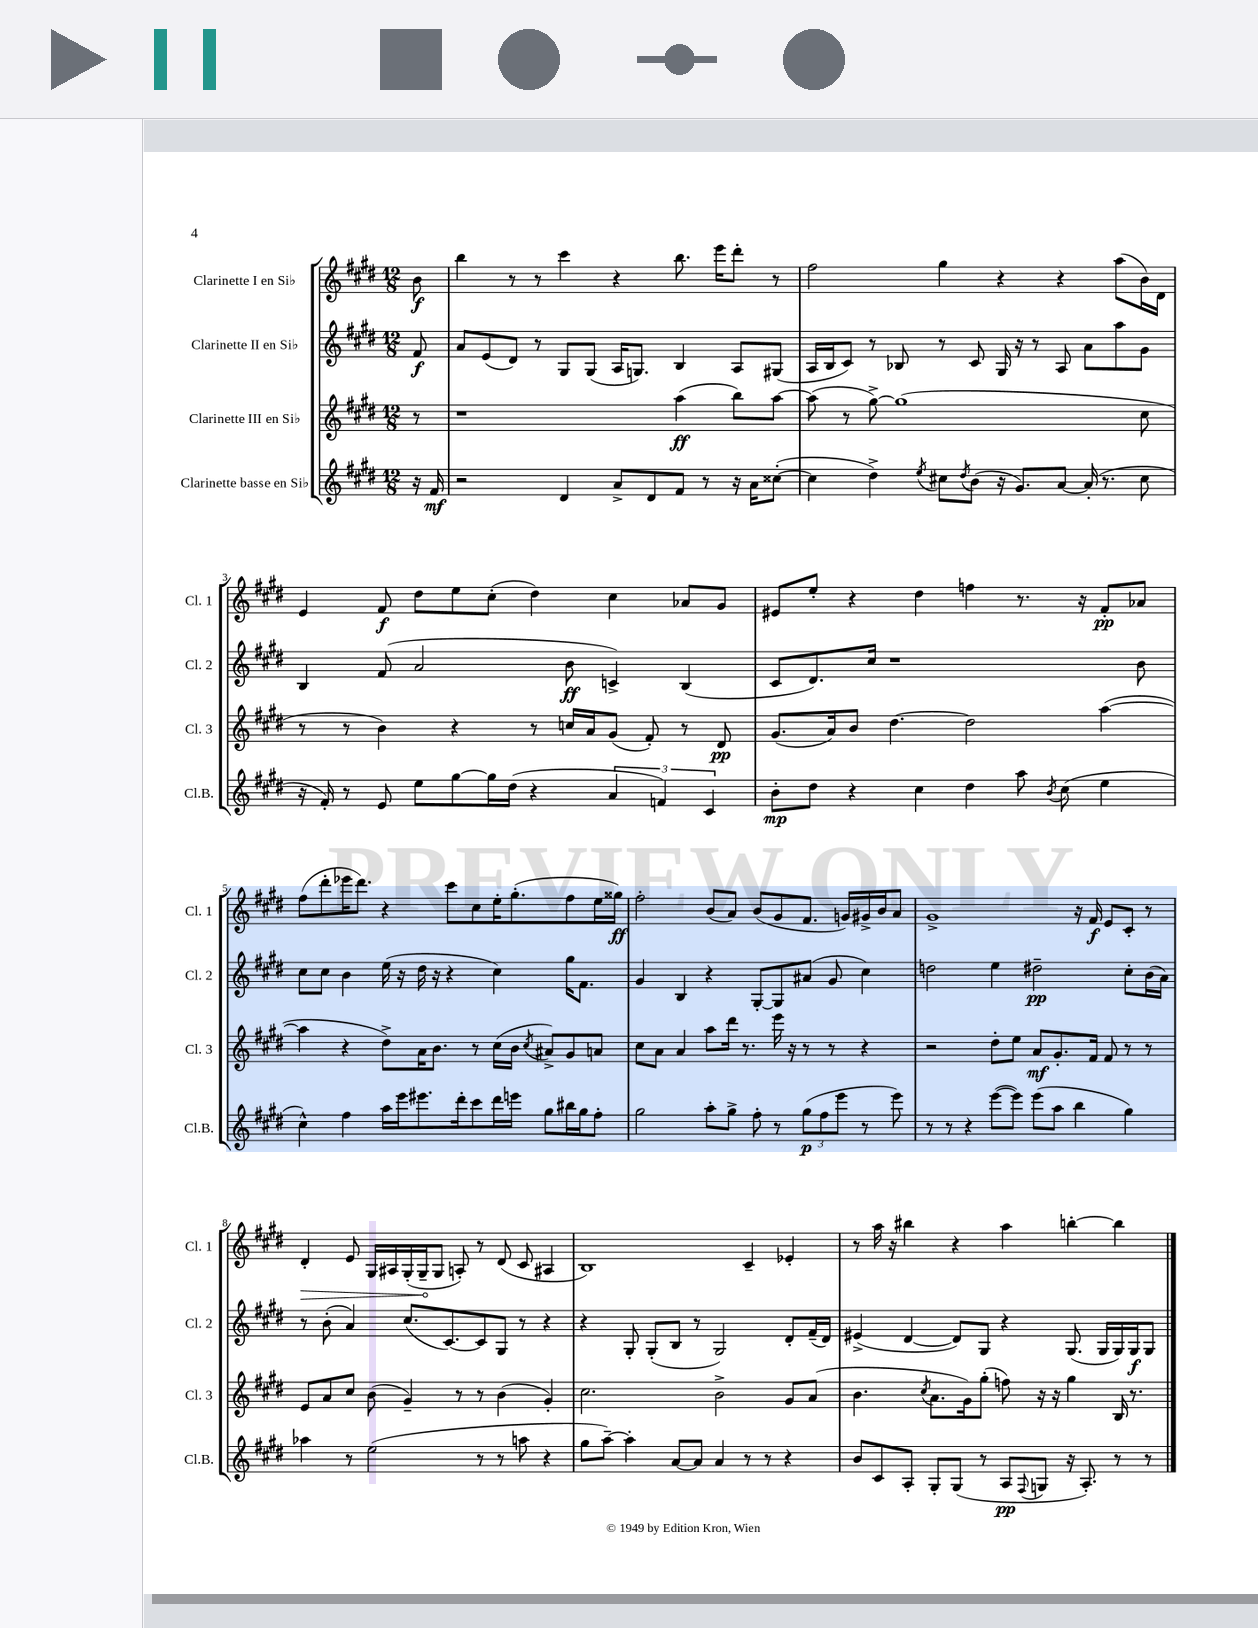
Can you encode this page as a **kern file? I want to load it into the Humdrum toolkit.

**kern	**kern	**kern	**kern
*staff4	*staff3	*staff2	*staff1
*clefG2	*clefG2	*clefG2	*clefG2
*k[f#c#g#d#]	*k[f#c#g#d#]	*k[f#c#g#d#]	*k[f#c#g#d#]
*M12/8	*M12/8	*M12/8	*M12/8
16r	8r	8f#	8b
16f#	.	.	.
=	=	=	=
2r	1r	8a	4bb
.	.	(8e	.
.	.	8d#)	8r
.	.	8r	8r
4d#	.	8G#	4ccc#
.	.	(8G#	.
8a^	.	16A	4r
.	.	8.G)	.
8d#	.	.	.
8f#	(4aa	4B	8.bb
8r	.	.	.
.	.	.	16eee
16r	8bb)	8A	8ddd#'
16a	.	.	.
([8cc##'	[8aa	(8G#	8r
=	=	=	=
4cc##]	(8aa]	16A	2ff#
.	.	16B	.
.	8r	8c#)	.
4dd#^)	[8gg#^)	8r	.
.	(1gg#]	8B-	.
8qee	.	.	.
8cc#	.	8r	4gg#
8qdd#	.	.	.
(8b	.	8c#	.
16r	.	16G#	4r
8.g#)	.	16r	.
.	.	8r	.
[8a	.	8A	4r
(16a']	.	8a	.
8.r	.	.	.
.	.	8aa	(8aa
8cc#	8cc#	8g#	16b)
.	.	.	16d#
=	=	=	=
16r	8r	4B	4e
16f#')	.	.	.
8r	8r	.	.
8e	4b)	(8f#	8f#
8ee	.	2a	8dd#
[8gg#	4r	.	8ee
16gg#]	.	.	(8cc#'
(16dd#	.	.	.
4r	8r	.	4dd#)
.	16cc	8b	.
.	16a	.	.
6a	(8g#	4c^)	4cc#
.	8f#')	.	.
6f)	.	.	.
.	8r	(4B	8a-
6c#	.	.	.
.	8d#	.	8g#
=	=	=	=
8b'	(8.g#	8c#	8e#
8dd#	.	8.d#)	8ee'
.	16a)	.	.
4r	8b	.	4r
.	.	16cc#	.
.	[4.dd#	1r	.
4cc#	.	.	4dd#
4dd#	2dd#]	.	4ff
8aa	.	.	8.r
8qb	.	.	.
(8cc#	.	.	.
.	.	.	16r
4ee	([4aa	.	8f#'
.	.	8b	8a-
=	=	=	=
4cc#^^)	4aa]	8cc#	(8ff#
.	.	8cc#	8ddd#'
4ff#	4r	4b	16eee-
.	.	.	8.ddd#)
16aa	8dd#^)	(16ee	4r
16eee	.	16r	.
8.eee#	16a	16dd#	.
.	8.b	16r	.
.	.	4r	8ccc#
16ddd#'	.	.	.
8ccc#	8r	.	8cc#
16ddd#	(16cc#	4cc#)	16ee'
16eee	16b	.	(8.gg#'
.	8qcc#	.	.
8gg#	8a#^)	.	.
16bb#	8g#	16gg#	8ff#
16gg#	.	8.f#	.
8ff#'	8a	.	16ee
.	.	.	16gg##)
=	=	=	=
2gg#	8cc#	4g#	2ff#'
.	8a	.	.
.	4a	4B	.
8aa'	8aa	4r	(8b
8gg#^	16ddd#	.	8a)
.	8.r	.	.
8ff#'	.	[8G#'	(8b
8r	16eee	8G#]	8g#
.	16r	.	.
(12gg#	8r	(8a#	8.f#
12ff#	.	.	.
.	8r	8g#	.
12eee	.	.	.
.	.	.	16g)
8r	4r	4cc#)	16g#^
.	.	.	16b
8eee)	.	.	8a
=	=	=	=
8r	2r	2dd	1g#^
8r	.	.	.
4r	.	.	.
([8eee	8dd#'	4ee	.
8eee])	8ee	.	.
(8eee	8a	2dd#~	.
8aa	8.g#'	.	.
4bb	.	.	16r
.	16f#	.	16f#
.	8f#	.	8e
4gg#)	8r	8cc#'	8c#'
.	8r	(16b	8r
.	.	16a)	.
=	=	=	=
4aa-	8e	8r	4d#'
.	8a	(8b'	.
8r	8cc#	4a)	8e
(2ee	(8b	.	16G#
.	.	.	16A#
.	4g#~)	(8.cc#	(16G#'
.	.	.	16G#~
.	.	.	8G#
.	.	[8.c#)	.
.	8r	.	8A')
8r	8r	8c#]	8r
8r	(4b	8G#	(8d#
8aa	.	8r	8c#
4r	4g#')	4r	4A#
=	=	=	=
8gg#	2.cc#	4r	1B)
[8aa~)	.	.	.
4aa']	.	8G#'	.
.	.	(8G#'	.
[8a	.	8B	.
8a]	.	8r	.
4a	2b^	2G#)	.
8r	.	.	4c#~
8r	.	.	.
4r	8g#	8d#'	4e-'
.	(8a	(16f#~	.
.	.	16d#)	.
=	=	=	=
8b	4.b	(4e#^	8r
8c#	.	.	16aa
.	.	.	16r
8A'	.	[4d#	4bb#
.	8qcc#	.	.
8G#'	8.a	.	.
(8G#	.	8d#])	4r
.	16g#)	.	.
8r	(8gg#'	8G#	.
8A	8ff)	4r	4aa
8qqF#	.	.	.
8G	16r	.	.
.	16r	.	.
16r	4gg#	(8.G#	[4bb'
8.A')	.	.	.
.	.	16G#	.
8r	16B	16G#)	4bb]
.	8.r	16G#	.
8r	.	8G#	.
==	==	==	==
*-	*-	*-	*-
